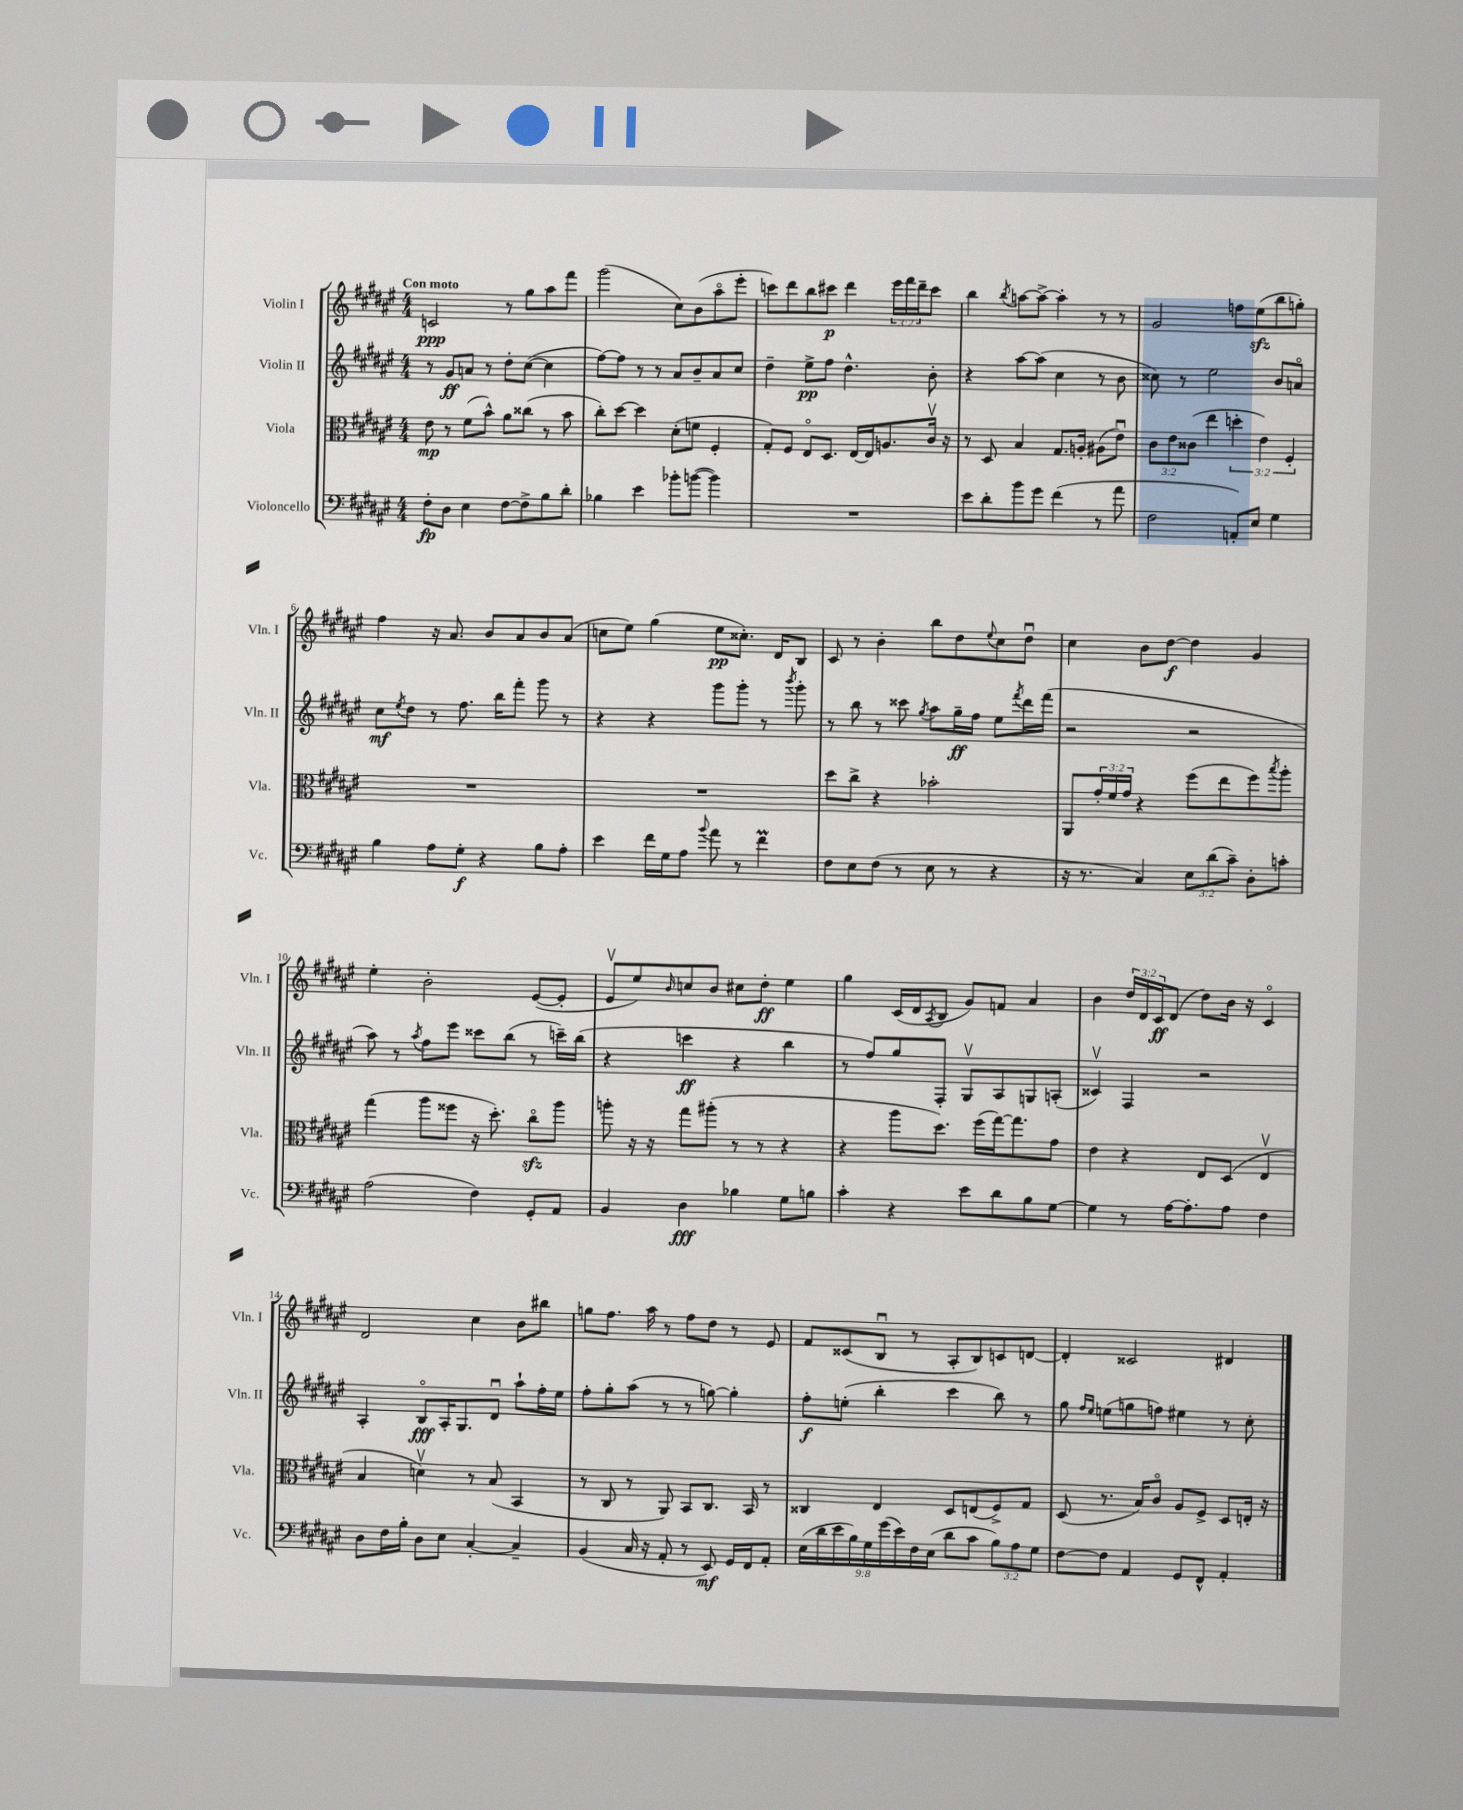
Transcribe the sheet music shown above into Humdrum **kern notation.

**kern	**kern	**kern	**kern
*staff4	*staff3	*staff2	*staff1
*clefF4	*clefC3	*clefG2	*clefG2
*k[f#c#g#d#a#e#]	*k[f#c#g#d#a#e#]	*k[f#c#g#d#a#e#]	*k[f#c#g#d#a#e#]
*M4/4	*M4/4	*M4/4	*M4/4
8F#'\L	8e#\	8r	2c/
8D#\J	8r	8g#/L	.
4E#\	(8f#\L	8a/J	.
.	8b^^\J)	8r	.
[8F#\L	8a#\L	8dd#'\L	8r
8F#^\]	(8cc##\J	([8cc#\J	8gg#\L
8B\	8r	4cc#\]	8aa#\
8d#'\J	8b\	.	8fff#\J
=	=	=	=
4B-\	8cc#'\L)	[8ff#\L)	(2ggg#\
.	[8dd#\J	8ff#\]J	.
4e#\	4dd#\]	8r	.
.	.	8r	.
8b-'\L	(8d#'\L	8a#/L	8cc#\L)
([8b\J	8f\J	8b~/	(8b\
4b\])	4F#'/	8a#/	8aa#o\
.	.	8cc#/J	8eee#'\J
=	=	=	=
1r	8G#'/L)	4dd#~\	8ccc\L)
.	8F#/J	.	8ddd#\
.	8E#o/L	8ee#^\L	8bb\
.	8.D#/J	8ff#\J	8ccc#\J
.	.	4.dd#^^\	4ddd#\
.	[16E#/LL	.	.
.	16E#/]J	.	.
.	8.A/	.	.
.	.	.	24eee#\LL
.	.	.	24fff#\
.	.	.	24ddd#~\J
.	16c#v/Jk	8b'\	8ccc#\J
.	16r	.	.
=	=	=	=
8e#\L	8r	4r	4bb\
8d#'\	8D#/	.	.
.	.	.	8qbb/
8b\	4B/	[8aa#\L	[8aa\L
8g#\J	.	(8aa#\]J	8aa^\_J
(4f#\	8.G#/L	4cc#\	4aa'\]
.	16A'/Jk	.	.
8r	(8A#\L	8r	8r
8a#\	8e#u\J)	8b\	8r
=	=	=	=
2F#\	12c#\L	8cc##\)	2g#/
.	12e#\	.	.
.	.	8r	.
.	(12c##\J	.	.
.	4ee#\	2ee#\	.
8AA'/L)	6dd'\	.	8ff\L
8E#/J	.	.	(8ee#\
.	6e#\)	.	.
4G#\	.	8b/L	8bb\
.	6F#'/	.	.
.	.	8ao/J	8gg'\J)
=	=	=	=
4B\	1r	8cc#\L	4ff#\
.	.	8qee#/	.
.	.	8dd#\J	.
8A#\L	.	8r	16r
.	.	.	8.a#/
8G#'\J	.	8.ff#\	.
4r	.	.	8b/L
.	.	16bb\LK	.
.	.	8fff#'\J	8a#/
8B\L	.	8ggg#\	8b/
8A#'\J	.	8r	(8a#/J
=	=	=	=
4e#\	1r	4r	8cc\L
.	.	.	8ee#\J)
16f#\LL	.	4r	(4gg#\
16G#\J	.	.	.
8A#\J	.	.	.
8qqb/	.	.	.
8a#\	.	8ggg#\L	8ee#\L
8r	.	8ggg#'\J	8.cc##'\J)
4f#\	.	8r	.
.	.	.	16d#/LK
.	.	8qbbb/	.
.	.	8ggg#'\	8B/J
=	=	=	=
8F#\L	8dd#\L	8r	8c#/
8E#\	8cc#^\J	8bb\	8r
(8F#\J	4r	8r	4b'\
8r	.	8ccc##\	.
.	.	8qgg#/	.
8E#\	2b-'\	8aa#\L	8bb\L
8r	.	16gg#~\L	8dd#\
.	.	16ff#\JJ	.
.	.	.	8qqee#/
4r	.	8ee#\L	8cc#\
.	.	8qfff#/	.
.	.	16ddd#\L	8dd#u\J
.	.	(16fff#\JJ	.
=	=	=	=
16r	8AA#/L	2r	4cc#\
8.r	.	.	.
.	24g#'/L	.	.
.	24f#/	.	.
.	24g#/JJ	.	.
4C#/)	4r	.	8b\L
.	.	.	[8dd#\J
12E#\L	(8ff#\L	2r	4dd#\]
(12d#\	.	.	.
.	8ee#\	.	.
12c#~\J)	.	.	.
8D#'\L	8ff#\)	.	4g#/
.	8qbb/	.	.
8c'\J	8aa#'\J	.	.
=	=	=	=
(2A#\	(4gg#\	8aa#\)	4ee#'\
.	.	8r	.
.	.	8qaa#/	.
.	8aa#\L	8ff#\L	2b'\
.	8ff##\J	8eee#\J	.
4F#\)	16r	8ccc##\L	.
.	8.dd#'\)	.	.
.	.	(8bb\J	.
8GG#'/L	8cc#o\L	8r	([8e#/L
8AA#/J	8aa#\J	16ccc~\LL)	8e#'/]J
.	.	(16bb\JJ	.
=	=	=	=
4BB/	8aa'\	4r	8e#v/L
.	16r	.	8ee#/)
.	16r	.	.
.	.	.	16qqb/
4D#\	8gg#\L	4ccc\	8cc/
.	(8aa#'\J	.	8b/J
4B-\	8r	4r	8cc#\L
.	8r	.	8dd#'\J
8G#\L	4r	4bb\	4ee#\
8B\J	.	.	.
=	=	=	=
4c#'\	4r	8r	4gg#\
.	.	8ff#/L)	.
4r	8aa#\L	8gg#/	(16c#/LL
.	.	.	16d#/J
.	.	.	8qA#/
.	8.dd#\J)	8F#'/J	8B/J
8e#\L	.	8G#v/L	8g#/L)
.	(16ff#\LL	.	.
8d#\	[16gg#\J)	8A#/	8f/J
.	8.gg#\]	.	.
8B\	.	8G/	4a#/
[8G#\J	8g#\J	(8A'/J	.
=	=	=	=
4G#\]	4e#\	4c##v/)	4b\
8r	4r	4F#/	24dd#/LL
.	.	.	24d#/
.	.	.	24c#/J
[16A#\LK	.	.	(8d#/J
8.A#'\]	.	.	.
.	8E#/L	2r	8dd#\L)
8A#\J	(8D#/J	.	16b\Jk
.	.	.	16r
4F#\	4E#v/	.	4c#o/
=	=	=	=
8D#\L	4B/	4A#'/	2d#/
16F#\L	.	.	.
16B'\JJ	.	.	.
8D#\L	4dv\)	8Bo/L	.
8E#\J	.	16A#'/K	.
.	.	8.G#/	.
[4C#'/	8r	.	4cc#\
.	(8B/	8d#u/J	.
4C#~/]	4BB/	8aa#`\L	8b\L
.	.	16ff#'\L	8bb#\J
.	.	16ee#\JJ	.
=	=	=	=
(4BB/	8r	8ff#'\L	8gg\L
.	8C#/	8gg#'\	8.ff#\J
16C#/	8r	(8aa#\J	.
16r	.	.	16aa#\
8AA#'/	8AA#/)	8r	8r
8r	8BB/L	8r	8ff#\L
8EE#/)	8.C#/J	[8gg\)	8dd#\J
16GG#/LL	.	4gg'\]	8r
16FF#/J	16BB/	.	.
8AA#'/J	8r	.	8e#/
=	=	=	=
(18E#\LL	4C##/	8ff#'\L	8f#/L
18d#\	.	.	.
18e#\	.	.	.
.	.	(8ee'\J	(8c##/
18B\)	.	.	.
18G#\	.	.	.
.	4E#/	4bb'\	8Bu/J
(18g#\	.	.	.
18e#\)	.	.	.
.	.	.	8r
18F#\	.	.	.
(18E#\JJ	.	.	.
8d#\L	8D#/L	4ccc#\	8A#'/L
8c#\J	(8E/	.	8B/)
12B\L)	8F#^/)	8bb\)	8c/
12A#\	.	.	.
.	8G#/J	8r	[8d/J
12G#\J	.	.	.
=	=	=	=
[8F#\L	(8D#/	8gg#\	4d'/]
.	.	16qqff#/LL	.
.	.	16qqee#/JJ	.
8F#\]J	8.r	(8ee\L	.
4AA#/	.	8gg\	2c##/
.	16B/LK)	.	.
.	8c#o/J	8ff\J)	.
8GG#/L	8A#/L	4ee#\	.
8FF#^^/J	8F#^/J	.	.
4AA#'/	8D#/L	8r	4d#/
.	16E'/Jk	8cc#'\	.
.	16r	.	.
==	==	==	==
*-	*-	*-	*-
